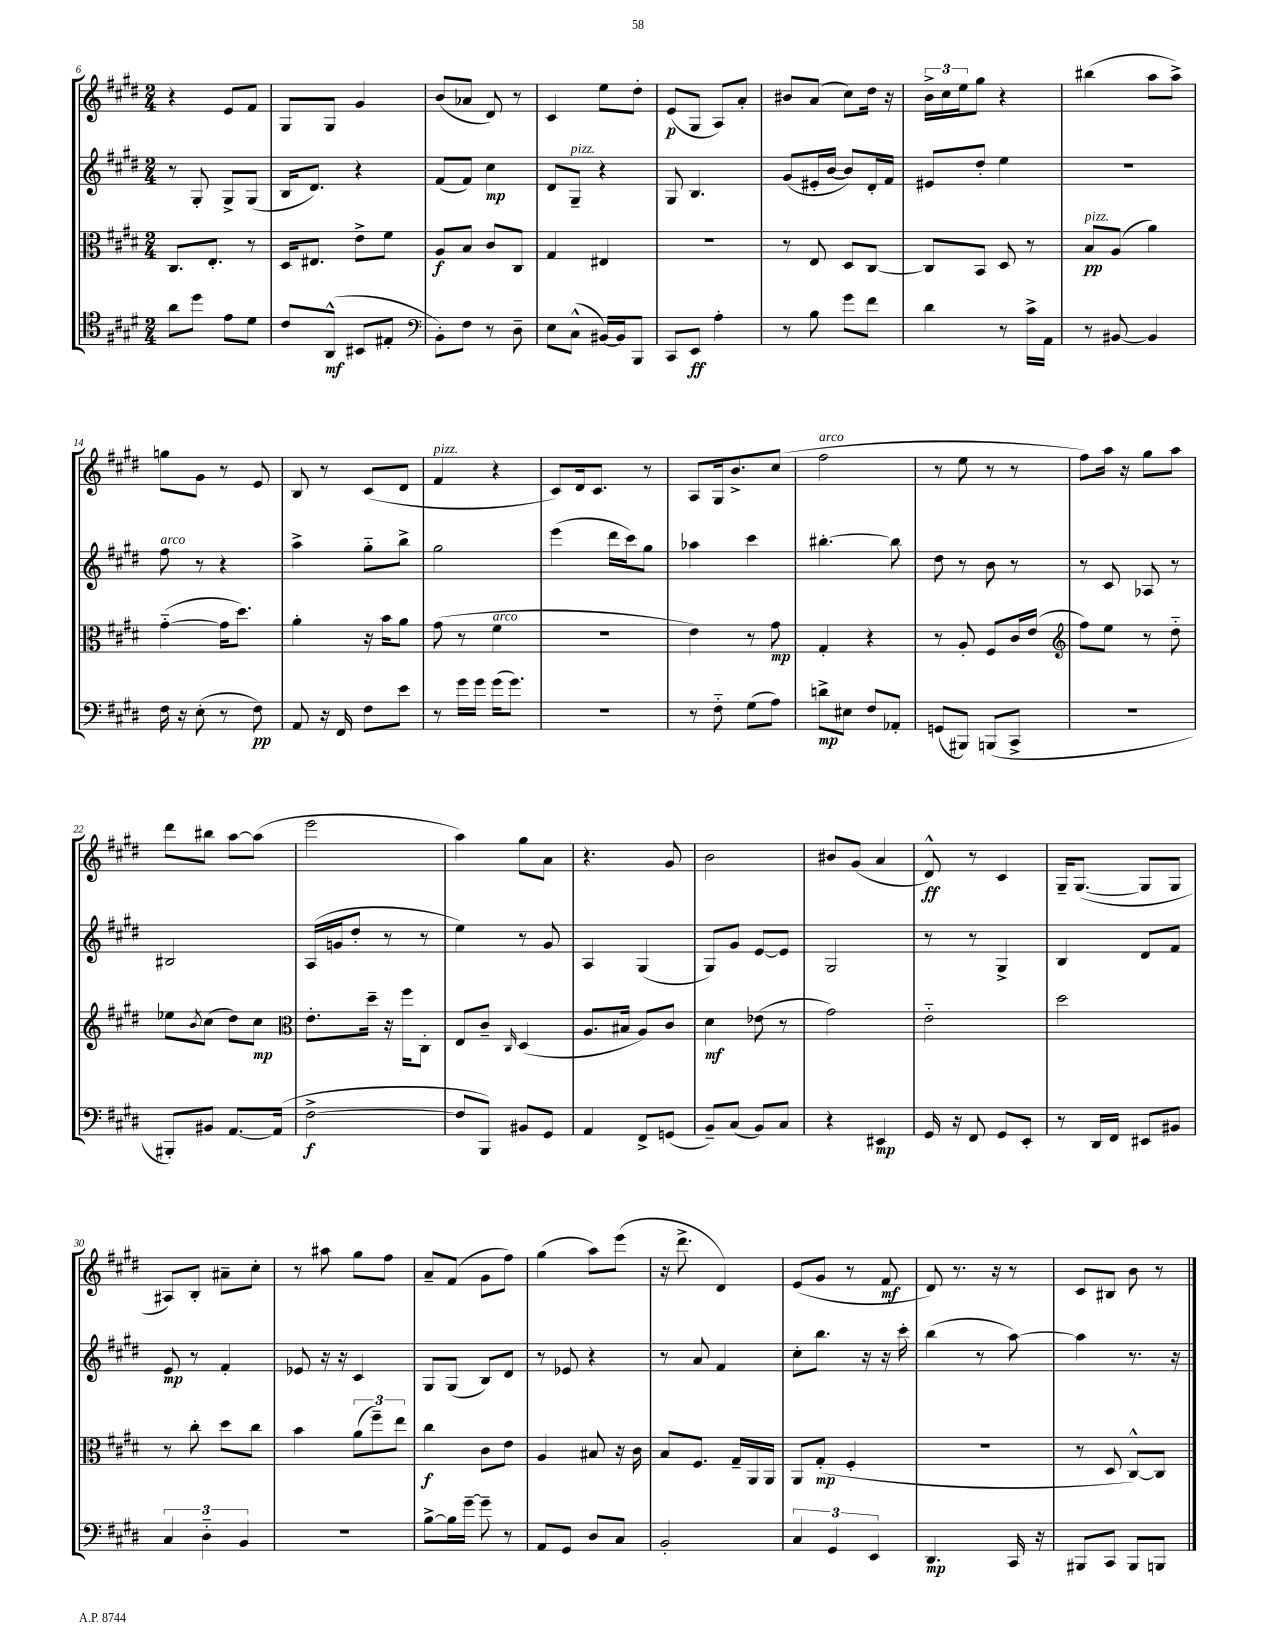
<<
\new StaffGroup <<
\new Staff = "s0" {
    \clef treble \key e \major \numericTimeSignature \time 2/4
    r4 e'8 fis'8 |
    gis8 gis8 gis'4 |
    b'8( aes'8 dis'8) r8 |
    cis'4 e''8 dis''8-. |
    e'8\p( gis8 a8) a'8-. |
    bis'8 a'8( cis''8) dis''16 r16 |
    \tuplet 3/2 { b'16-> cis''16 e''16 } gis''8 r4 |
    bis''4( a''8 a''8->) |
    g''8 gis'8 r8 e'8 |
    b8 r8 cis'8( dis'8 |
    fis'4^\markup { \italic "pizz." } r4 |
    cis'8) dis'16 cis'8. r8 |
    a8 gis16 b'8.-> cis''8( |
    fis''2^\markup { \italic "arco" } |
    r8 e''8 r8 r8 |
    fis''8) a''16 r16 gis''8 a''8 |
    dis'''8 bis''8 a''8~ a''8( |
    e'''2 |
    a''4) gis''8 a'8 |
    r4. gis'8 |
    b'2 |
    bis'8 gis'8( a'4 |
    dis'8-^\ff) r8 cis'4 |
    gis16-- gis8.~( gis8 gis8 |
    ais8) b8-. ais'8-- cis''8-. |
    r8 ais''8 gis''8 fis''8 |
    a'8-- fis'8( gis'8 fis''8) |
    gis''4( a''8) e'''8( |
    r16 dis'''8.-> dis'4) |
    e'8( gis'8 r8 fis'8\mf |
    dis'8) r8. r16 r8 |
    cis'8 bis8 b'8 r8 \bar "|." |
}
\new Staff = "s1" {
    \clef treble \key e \major \numericTimeSignature \time 2/4
    r8 gis8-. gis8-> gis8( |
    b16 dis'8.) r4 |
    fis'8( fis'8) cis''4\mp |
    dis'8 gis8--^\markup { \italic "pizz." } r4 |
    gis8 b4. |
    gis'8( eis'16-. b'16~ b'8) dis'16-. fis'16 |
    eis'8 dis''8-. e''4 |
    R2 |
    fis''8^\markup { \italic "arco" } r8 r4 |
    a''4-> gis''8-_ b''8-> |
    gis''2 |
    e'''4( dis'''16 cis'''16) gis''8 |
    aes''4 cis'''4 |
    bis''4.~-. bis''8 |
    dis''8 r8 b'8 r8 |
    r8 cis'8 aes8 r8 |
    bis2 |
    a16( g'16 dis''8-. r8 r8 |
    e''4) r8 gis'8 |
    a4 gis4( |
    gis8) gis'8 e'8~ e'8 |
    gis2 |
    r8 r8 gis4-> |
    b4 dis'8 fis'8 |
    e'8\mp r8 fis'4-. |
    ees'8 r16 r16 cis'4 |
    gis8 gis8( b8) dis'8 |
    r8 ees'8 r4 |
    r8 a'8 fis'4 |
    cis''8-. b''8. r16 r16 cis'''16-. |
    b''4( r8 a''8~) |
    a''4 r8. r16 \bar "|." |
}
\new Staff = "s2" {
    \clef alto \key e \major \numericTimeSignature \time 2/4
    cis8. e8.-. r8 |
    dis16 eis8. e'8-> fis'8 |
    a8\f b8 cis'8 cis8 |
    gis4 eis4 |
    R2 |
    r8 e8 dis8 cis8~ |
    cis8 b,8 dis8 r8 |
    b8\pp^\markup { \italic "pizz." } a8( a'4) |
    gis'4~-_( gis'16 dis''8.) |
    a'4-. r16 b'16 a'8 |
    gis'8( r8 fis'4^\markup { \italic "arco" } |
    R2 |
    e'4) r8 gis'8\mp |
    gis4-. r4 |
    r8 a8-. fis8 cis'16 e'16( |
    \clef treble fis''8) e''8 r8 dis''8-_ |
    ees''8 \acciaccatura { b'8 } cis''8( dis''8) cis''8\mp |
    \clef alto e'8.-. dis''16-- r16 fis''16 cis8-. |
    e8 cis'8-- \grace { cis16 } dis4( |
    a8. bis16 a8) cis'8 |
    dis'4\mf ees'8( r8 |
    gis'2) |
    e'2-_ |
    dis''2 |
    r8 cis''8-. dis''8 cis''8 |
    b'4 \tuplet 3/2 { a'8( fis''8--) e''8 } |
    cis''4\f cis'8 e'8 |
    a4 bis8 r16 cis'16 |
    b8 fis8. gis16-- a,16 a,16 |
    a,8 gis8-.\mp( fis4-. |
    R2 |
    r8 dis8 cis8~-^) cis8 \bar "|." |
}
\new Staff = "s3" {
    \clef tenor \key e \major \numericTimeSignature \time 2/4
    a'8 dis''8 e'8 dis'8 |
    cis'8 a,8-^\mf( bis,8 eis8-. |
    \clef bass b,8-.) fis8 r8 dis8-- |
    e8 cis8-^( bis,16~) bis,16 b,,8 |
    cis,8 e,8\ff a4-. |
    r8 b8 gis'8 fis'8 |
    dis'4 r8 cis'16-> a,16 |
    r8 bis,8~ bis,4 |
    fis16 r16 e8-.( r8 fis8\pp) |
    a,8 r16 fis,16 fis8 e'8 |
    r8 gis'16 gis'16 gis'16( gis'8.) |
    R2 |
    r8 fis8-_ gis8( a8) |
    d'8->\mp eis8 fis8 aes,8-. |
    g,8( bis,,8) b,,8( cis,8-> |
    R2 |
    bis,,8-.) bis,8 a,8.~ a,16( |
    fis2~->\f |
    fis8 b,,8) bis,8 gis,8 |
    a,4 fis,8-> g,8( |
    b,8--) cis8( b,8) cis8 |
    r4 eis,4\mp |
    gis,16 r16 fis,8 gis,8 e,8-. |
    r8 dis,16 fis,16 eis,8 bis,8 |
    \tuplet 3/2 { cis4 dis4-_ b,4 } |
    R2 |
    b8~-> b16 gis'16~-- gis'8-- r8 |
    a,8 gis,8 dis8 cis8 |
    b,2-. |
    \tuplet 3/2 { cis4 gis,4 e,4 } |
    dis,4.\mp cis,16 r16 |
    bis,,8 cis,8 bis,,8 b,,8 \bar "|." |
}
>>
>>
\layout { \context { \Score currentBarNumber = #6 } }
